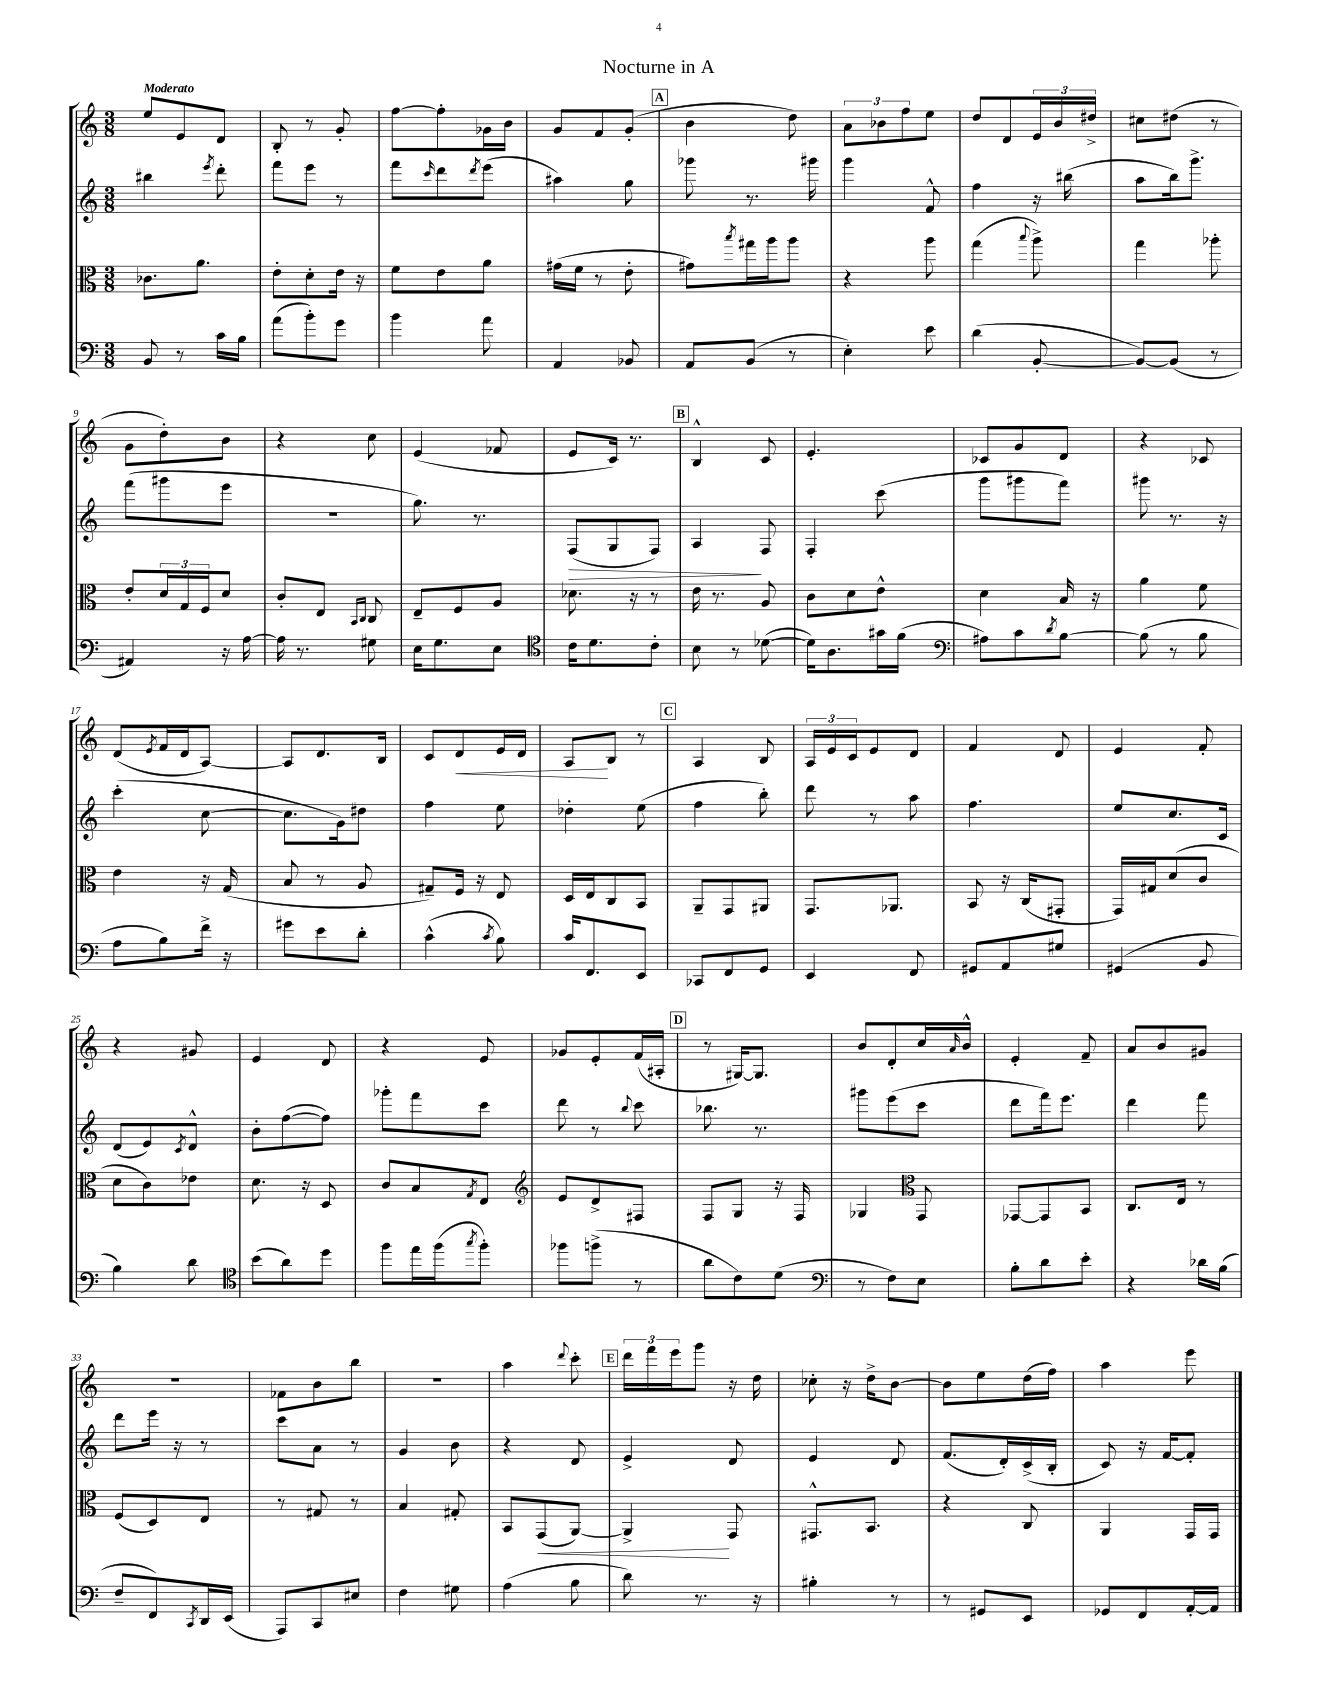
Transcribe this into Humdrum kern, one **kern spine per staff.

**kern	**kern	**dynam	**kern	**dynam	**kern	**dynam
*part4	*part3	*part3	*part2	*part2	*part1	*part1
*staff4	*staff3	*staff3	*staff2	*staff2	*staff1	*staff1
*clefF4	*clefC3	*	*clefG2	*	*clefG2	*
*k[]	*k[]	*	*k[]	*	*k[]	*
*M3/8	*M3/8	*	*M3/8	*	*M3/8	*
=1	=1	=1	=1	=1	=1	=1
!	!	!	!	!	!LO:TX:a:B:t=Moderato	!
8BB/	8.c-X\L	.	4bb#X\	.	8ee/L	.
8r	.	.	.	.	8e/	.
.	8.a\J	.	.	.	.	.
.	.	.	8qeee/	.	.	.
16c\LL	.	.	8ddd'\	.	8d/J	.
16B\JJ	.	.	.	.	.	.
=2	=2	=2	=2	=2	=2	=2
(8a\L	8e'\L	.	8fff\L	.	8B'/	.
8b'\)	8d'\	.	8eee\J	.	8r	.
8g\J	16e\Jk	.	8r	.	8g'/	.
.	16r	.	.	.	.	.
=3	=3	=3	=3	=3	=3	=3
4b\	8f\L	.	8fff\L	.	[8ff\L	.
.	.	.	16qqccc/	.	.	.
.	8e\	.	8ddd\	.	8ff'\]	.
.	.	.	8qddd/	.	.	.
8a\	8a\J	.	(8eee\J	.	16g-X\L	.
.	.	.	.	.	16b\JJ	.
=4	=4	=4	=4	=4	=4	=4
4AA/	(16g#X\LL	.	4aa#X\)	.	8g/L	.
.	16f\JJ	.	.	.	.	.
.	8r	.	.	.	8f/	.
8BB-X/	8e'\	.	8gg\	.	(8g'/J	.
!!LO:REH:place=s1:t=A
=5	=5	=5	=5	=5	=5	=5
8AA/L	8g#X\L)	.	8ggg-X\	.	4b\	.
.	8qbb/	.	.	.	.	.
(8BB/J	16gg#X\L	.	8.r	.	.	.
.	16aa\J	.	.	.	.	.
8r	8aa\J	.	.	.	8dd\)	.
.	.	.	16ggg#X\	.	.	.
=6	=6	=6	=6	=6	=6	=6
4E'\)	4r	.	4ggg\	.	12a\L	.
.	.	.	.	.	12b-X\	.
.	.	.	.	.	12ff\	.
8e\	8aa\	.	8f^^/	.	8ee\J	.
=7	=7	=7	=7	=7	=7	=7
(4d\	(4gg\	.	4ff\	.	8dd/L	.
.	.	.	.	.	8d/	.
.	8qqbb/	.	.	.	.	.
[8BB'/	8aa^\)	.	16r	.	24e/L	.
.	.	.	.	.	24b/	.
.	.	.	(16bb#X\	.	.	.
.	.	.	.	.	24dd#X^/JJ	.
=8	=8	=8	=8	=8	=8	=8
8BB/L_)	4gg\	.	8aa\L	.	8cc#X\L	.
(8BB/J]	.	.	16bb\k)	.	(8dd#X\J	.
.	.	.	8.ggg^\J	.	.	.
8r	8aa-X'\	.	.	.	8r	.
!!LO:LB:g=z
=9	=9	=9	=9	=9	=9	=9
4AA#X/)	8e'/L	.	(8fff\L	.	8g\L	.
.	24d/L	.	8ggg#X\	.	8dd'\)	.
.	24G/	.	.	.	.	.
.	24F/J	.	.	.	.	.
16r	8d/J	.	8eee\J	.	8b\J	.
[16A\	.	.	.	.	.	.
=10	=10	=10	=10	=10	=10	=10
16A\]	8c'/L	.	4.r	.	4r	.
8.r	.	.	.	.	.	.
.	8E/J	.	.	.	.	.
.	16qqBB/LL	.	.	.	.	.
.	16qqC/JJ	.	.	.	.	.
8G#X\	8C/	.	.	.	8cc\	.
=11	=11	=11	=11	=11	=11	=11
16E\KL	8E~/L	.	8.gg\)	.	(4e/	.
8.G\	.	.	.	.	.	.
.	8F/	.	.	.	.	.
.	.	.	8.r	.	.	.
8E\J	8A/J	.	.	.	8f-X/	.
=12	=12	=12	=12	=12	=12	=12
*clefC4	*	*	*	*	*	*
!	!	!	!	!LO:HP:b	!	!
16c\KL	8.d-X\	.	(8F/L	>	8e/L	.
8.d\	.	.	.	.	.	.
.	.	.	8G/	.	16c/Jk)	.
.	16r	.	.	.	8.r	.
8c'\J	8r	.	8F/J)	.	.	.
!!LO:REH:place=s1:t=B
=13	=13	=13	=13	=13	=13	=13
8B\	16e\	.	4A/	.	4B^^/	.
.	8.r	.	.	.	.	.
8r	.	.	.	.	.	.
([8d-X\	8A/	.	8F/	]	8c/	.
=14	=14	=14	=14	=14	=14	=14
16d-\KL])	8c\L	.	4F'/	.	4.e'/	.
8.A\	.	.	.	.	.	.
.	8d\	.	.	.	.	.
16g#X\L	8e^^\J	.	(8ccc\	.	.	.
(16f\JJ	.	.	.	.	.	.
=15	=15	=15	=15	=15	=15	=15
*clefF4	*	*	*	*	*	*
8A#X\L)	4d\	.	8ggg\L	.	8c-X/L	.
8c\	.	.	8ggg#X\	.	8g/	.
8qd/	.	.	.	.	.	.
[8B\J	16B/	.	8fff\J)	.	8d/J	.
.	16r	.	.	.	.	.
=16	=16	=16	=16	=16	=16	=16
(8B\]	4a\	.	8ggg#X\	.	4r	.
8r	.	.	8.r	.	.	.
8B\	8f\	.	.	.	8c-X/	.
.	.	.	16r	.	.	.
!!LO:LB:g=z
=17	=17	=17	=17	=17	=17	=17
8A\L	4e\	.	(4ccc'\	.	(8d/L	.
.	.	.	.	.	8qe/	.
8B\)	.	.	.	.	16f/L	.
.	.	.	.	.	16d/J	.
16f^\Jk	16r	.	[8cc\	.	[8A/J)	.
16r	(16G/	.	.	.	.	.
=18	=18	=18	=18	=18	=18	=18
8g#X\L	8B/	.	8.cc\L]	.	8A/L]	.
8e\	8r	.	.	.	8.d/	.
.	.	.	16g\k)	.	.	.
8d'\J	8A/	.	8dd#X\J	.	.	.
.	.	.	.	.	16B/Jk	.
=19	=19	=19	=19	=19	=19	=19
(4c^^\	8G#X~/L)	.	4ff\	.	8c/L	.
!	!	!	!	!	!	!LO:HP:b
.	16F/Jk	.	.	.	8d/	<
.	16r	.	.	.	.	.
8qc/	.	.	.	.	.	.
8B\)	8E/	.	8ee\	.	16e/L	.
.	.	.	.	.	16d/JJ	.
=20	=20	=20	=20	=20	=20	=20
16c/KL	16D/LL	.	4dd-X'\	.	8A/L	.
8.FF/	16E/J	.	.	.	.	.
.	8C/	.	.	.	8B/J	[
8EE/J	8BB/J	.	(8ee\	.	8r	.
!!LO:REH:place=s1:t=C
=21	=21	=21	=21	=21	=21	=21
8CC-X/L	8AA~/L	.	4ff\	.	4A/	.
8FF/	8GG/	.	.	.	.	.
8GG/J	8AA#X/J	.	8bb'\)	.	8B/	.
=22	=22	=22	=22	=22	=22	=22
4EE/	8.GG/L	.	8ddd\	.	24A/LL	.
.	.	.	.	.	24e/	.
.	.	.	.	.	24c/J	.
.	.	.	8r	.	8e/	.
.	8.AA-X/J	.	.	.	.	.
8FF/	.	.	8aa\	.	8d/J	.
=23	=23	=23	=23	=23	=23	=23
8GG#X/L	8BB/	.	4.ff\	.	4f/	.
8AA/	16r	.	.	.	.	.
.	(16C/KL	.	.	.	.	.
8G#X/J	8GG#X'/J	.	.	.	8d/	.
=24	=24	=24	=24	=24	=24	=24
(4GG#X/	16GG/LL)	.	8ee/L	.	4e/	.
.	16G#X/J	.	.	.	.	.
.	(8d/	.	8.cc/	.	.	.
8BB/	8c/J	.	.	.	8f'/	.
.	.	.	16c/Jk	.	.	.
!!LO:LB:g=z
=25	=25	=25	=25	=25	=25	=25
4B\)	8d\L	.	(8d/L	.	4r	.
.	8c\)	.	8e/)	.	.	.
.	.	.	8qc/	.	.	.
8d\	8e-X\J	.	8d^^/J	.	8g#X/	.
=26	=26	=26	=26	=26	=26	=26
*clefC4	*	*	*	*	*	*
(8b\L	8.d\	.	8b'\L	.	4e/	.
8a\)	.	.	([8ff\	.	.	.
.	16r	.	.	.	.	.
8dd\J	8D/	.	8ff\J])	.	8d/	.
=27	=27	=27	=27	=27	=27	=27
8ff\L	8c/L	.	8ggg-X'\L	.	4r	.
16ee\L	8B/	.	8fff\	.	.	.
(16ff\J	.	.	.	.	.	.
8qgg/	8qG/	.	.	.	.	.
8ff'\J)	8E/J	.	8ccc\J	.	8e/	.
=28	=28	=28	=28	=28	=28	=28
*	*clefG2	*	*	*	*	*
8ff-X\L	8e/L	.	8ddd\	.	8g-X/L	.
(8ffn^\J	8d^/	.	8r	.	8e'/	.
.	.	.	8qqbb/	.	.	.
8r	8F#X/J	.	8ccc\	.	(16f/L	.
.	.	.	.	.	16A#X'/JJ	.
!!LO:REH:place=s1:t=D
=29	=29	=29	=29	=29	=29	=29
8a\L	8F/L	.	8.bb-X\	.	8r	.
8c\)	8G/J	.	.	.	[16G#X/KL)	.
.	.	.	8.r	.	8.G#/J]	.
(8d\J	16r	.	.	.	.	.
.	16F/	.	.	.	.	.
=30	=30	=30	=30	=30	=30	=30
*clefF4	*	*	*	*	*	*
8r	4G-X/	.	8ggg#X\L	.	8b/L	.
8F\L)	.	.	(8eee\	.	8d'/	.
*	*clefC3	*	*	*	*	*
8E\J	8GG/	.	8ccc\J	.	16cc/L	.
.	.	.	.	.	16qqa/	.
.	.	.	.	.	16b^^/JJ	.
=31	=31	=31	=31	=31	=31	=31
8B'\L	[8GG-X/L	.	8ddd\L	.	4e'/	.
8d\	8GG-/]	.	16fff\k)	.	.	.
.	.	.	8.eee\J	.	.	.
8e'\J	8BB/J	.	.	.	8f~/	.
=32	=32	=32	=32	=32	=32	=32
4r	8.C/L	.	4ddd\	.	8a/L	.
.	.	.	.	.	8b/	.
.	16E/Jk	.	.	.	.	.
16d-X\LL	8r	.	8fff\	.	8g#X/J	.
(16B\JJ	.	.	.	.	.	.
!!LO:LB:g=z
=33	=33	=33	=33	=33	=33	=33
8F~/L	(8F/L	.	8ddd\L	.	4.r	.
8FF/)	8D/)	.	16eee\Jk	.	.	.
.	.	.	16r	.	.	.
8qCC/	.	.	.	.	.	.
16DD/L	8E/J	.	8r	.	.	.
(16EE/JJ	.	.	.	.	.	.
=34	=34	=34	=34	=34	=34	=34
8AAA/L)	8r	.	8ccc\L	.	8f-X\L	.
8CC/	8G#X/	.	8a\J	.	8b\	.
8E#X/J	8r	.	8r	.	8bb\J	.
=35	=35	=35	=35	=35	=35	=35
4F\	4B/	.	4g/	.	4.r	.
8G#X\	8G#X'/	.	8b\	.	.	.
=36	=36	=36	=36	=36	=36	=36
(4A\	8BB/L	.	4r	.	4aa\	.
!	!	!LO:HP:b	!	!	!	!
.	(8GG/	<	.	.	.	.
.	.	.	.	.	8qqddd/	.
8B\	[8AA/J)	.	8d/	.	8ccc'\	.
!!LO:REH:place=s1:t=E
=37	=37	=37	=37	=37	=37	=37
8d\)	4AA^/]	.	4e^/	.	24ddd\LL	.
.	.	.	.	.	24fff\	.
.	.	.	.	.	24eee\J	.
8.r	.	.	.	.	8ggg\J	.
.	8GG/	[	8d/	.	16r	.
16r	.	.	.	.	16dd\	.
=38	=38	=38	=38	=38	=38	=38
4B#X'\	8.GG#X^^/L	.	4e/	.	8cc-X'\	.
.	.	.	.	.	16r	.
.	8.BB/J	.	.	.	16dd^\KL	.
8r	.	.	8d/	.	[8b\J	.
=39	=39	=39	=39	=39	=39	=39
8r	4r	.	(8.f/L	.	8b\L]	.
8GG#X/L	.	.	.	.	8ee\	.
.	.	.	16d'/L)	.	.	.
8EE/J	8C/	.	(16c^/	.	(16dd\L	.
.	.	.	16B'/JJ	.	16ff\JJ)	.
=40	=40	=40	=40	=40	=40	=40
8GG-X/L	4AA/	.	8c/)	.	4aa\	.
8FF/	.	.	16r	.	.	.
.	.	.	[16f/KL	.	.	.
[16AA'/L	16GG/LL	.	8f'/J]	.	8eee\	.
16AA/JJ]	16GG/JJ	.	.	.	.	.
==	==	==	==	==	==	==
*-	*-	*-	*-	*-	*-	*-
